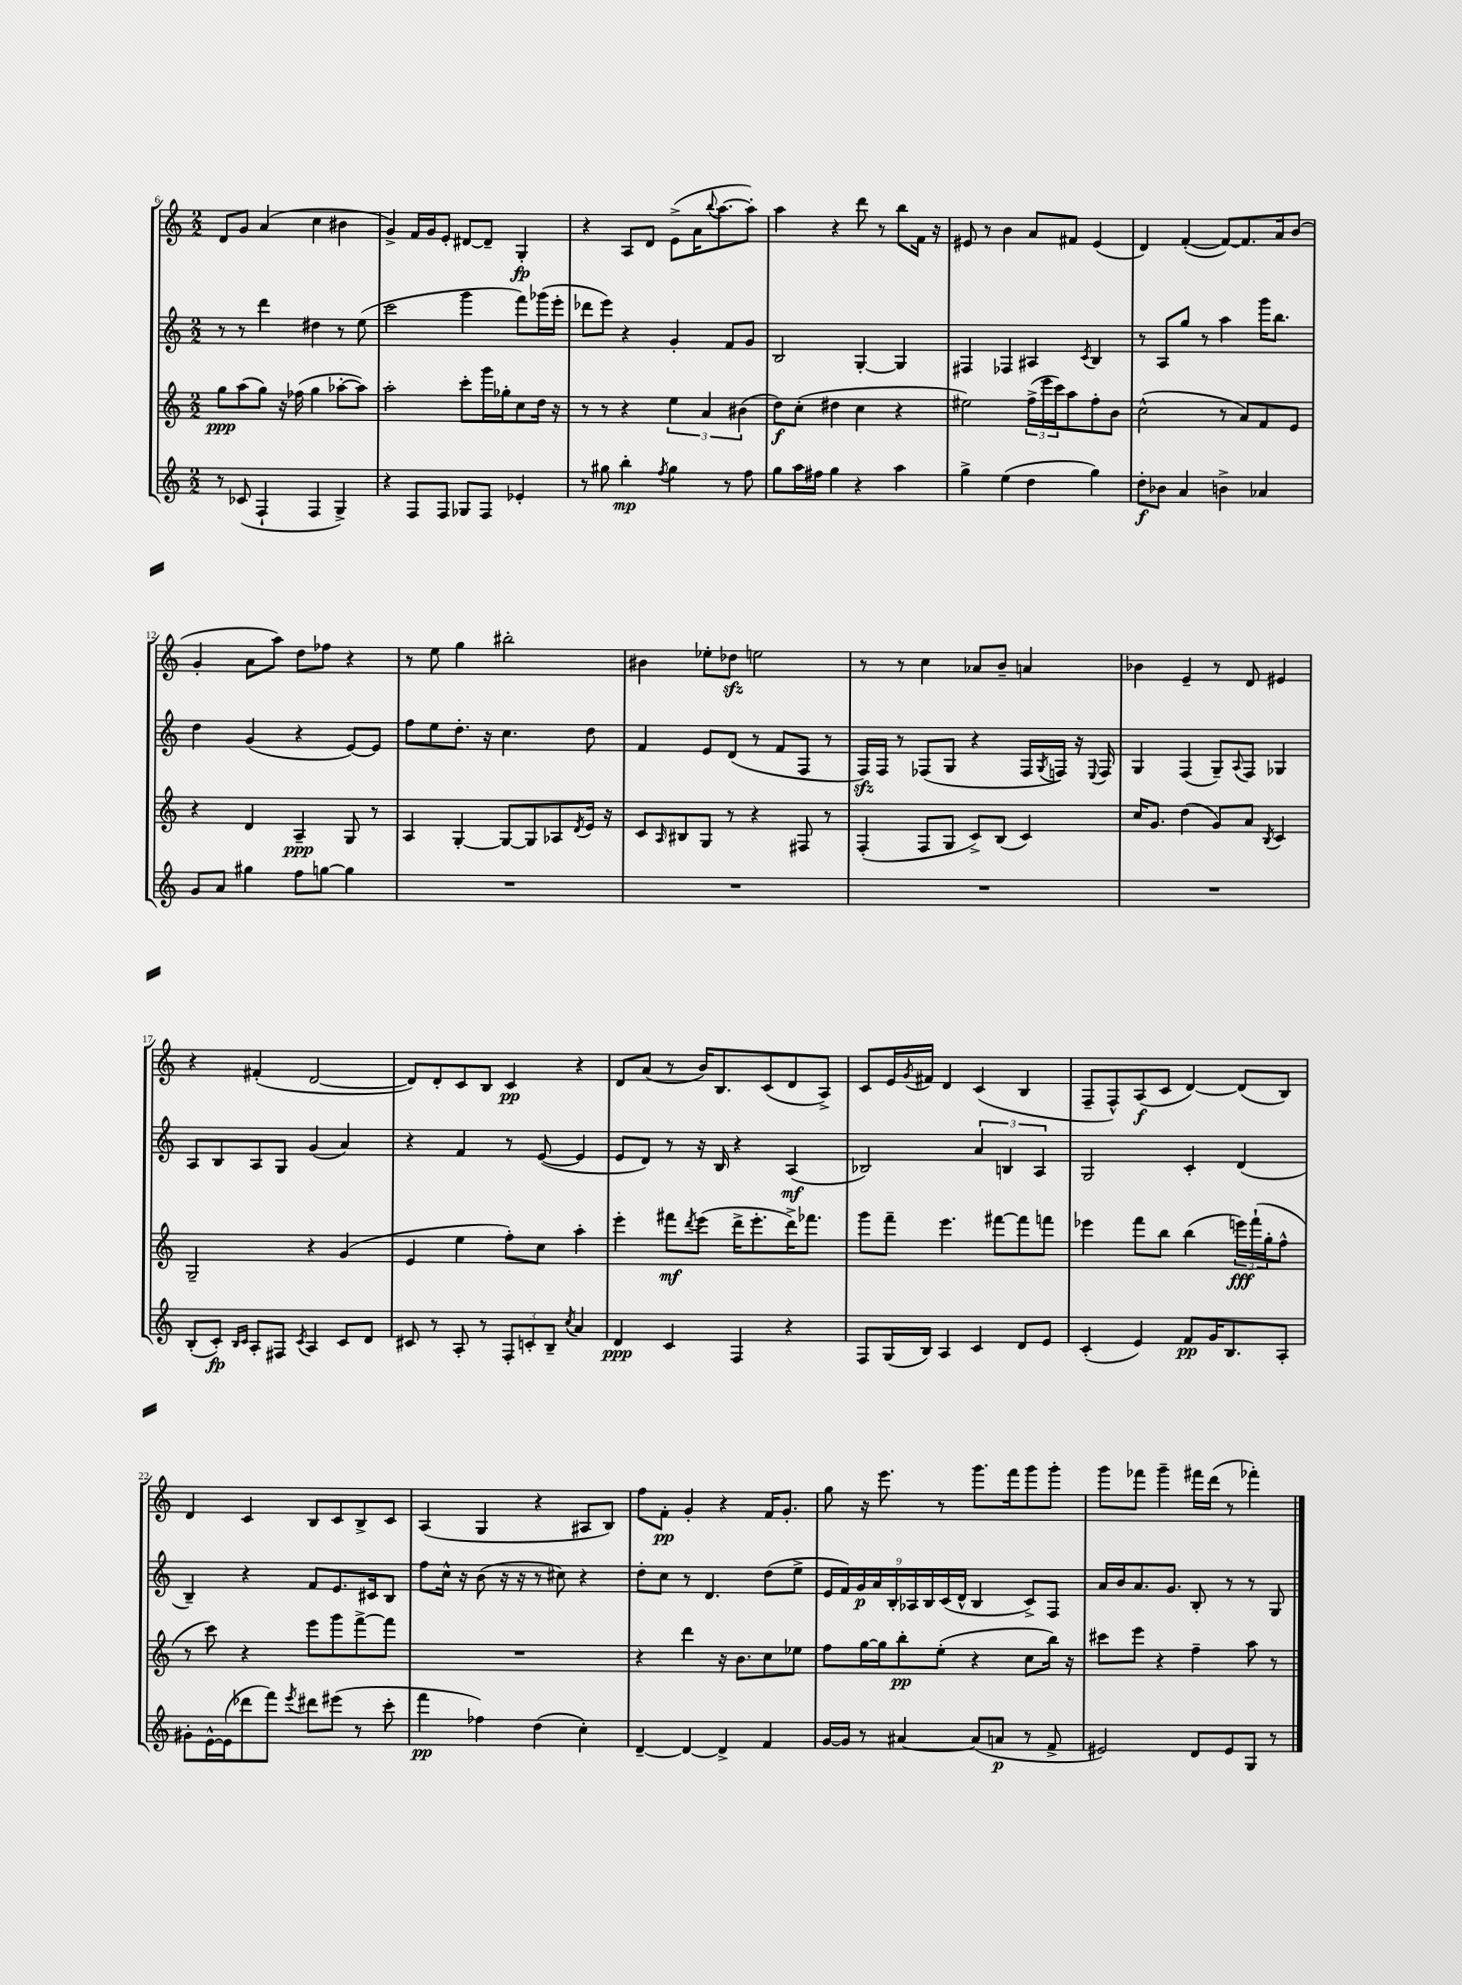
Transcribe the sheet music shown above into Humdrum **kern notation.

**kern	**dynam	**kern	**dynam	**kern	**dynam	**kern	**dynam
*part4	*part4	*part3	*part3	*part2	*part2	*part1	*part1
*staff4	*staff4	*staff3	*staff3	*staff2	*staff2	*staff1	*staff1
*clefG2	*	*clefG2	*	*clefG2	*	*clefG2	*
*k[]	*	*k[]	*	*k[]	*	*k[]	*
*M2/2	*	*M2/2	*	*M2/2	*	*M2/2	*
=6	=6	=6	=6	=6	=6	=6	=6
8r	.	8gg\L	ppp	8r	.	8d/L	.
(8c-X/	.	(8aa\	.	8r	.	8g/J	.
4F`/	.	8gg\J)	.	4ddd\	.	(4a/	.
.	.	16r	.	.	.	.	.
.	.	(16ff-X\	.	.	.	.	.
4F/	.	4gg\	.	4dd#X\	.	4cc\	.
4G^/)	.	[8aa-X'\L	.	8r	.	4b#X\	.
.	.	8aa-\J])	.	(8ee\	.	.	.
=7	=7	=7	=7	=7	=7	=7	=7
4r	.	2aa'\	.	2ccc\	.	4g^/)	.
8F/L	.	.	.	.	.	16f/LL	.
.	.	.	.	.	.	16g/J	.
8F/J	.	.	.	.	.	8e'/J	.
8G-X/L	.	8ccc'\L	.	4ggg\	.	[8d#X/L	.
8F/J	.	16ggg\L	.	.	.	8d#~/J]	.
.	.	16gg-X'\J	.	.	.	.	.
4e-X'/	.	8cc\	.	8fff\L)	.	4G'/	fp
.	.	16dd\Jk	.	(16ggg-X\L	.	.	.
.	.	16r	.	16eee'\JJ	.	.	.
=8	=8	=8	=8	=8	=8	=8	=8
8r	.	8r	.	8ddd-X\L	.	4r	.
8gg#X\	.	8r	.	8eee\J)	.	.	.
4bb'\	mp	4r	.	4r	.	8A/L	.
.	.	.	.	.	.	8d/J	.
8qff/	.	.	.	.	.	.	.
4gg#\	.	6ee\	.	4g'/	.	(8e^\L	.
.	.	.	.	.	.	16a\K	.
.	.	6a/	.	.	.	.	.
.	.	.	.	.	.	8qqbb/	.
.	.	.	.	.	.	[8.aa\	.
8r	.	.	.	8f/L	.	.	.
.	.	(6b#X\	.	.	.	.	.
8ff\	.	.	.	8g/J	.	8aa'\J])	.
=9	=9	=9	=9	=9	=9	=9	=9
8gg\L	.	8dd\L)	f	2B/	.	4aa\	.
16aa\L	.	(8cc'\J	.	.	.	.	.
16ff#X\JJ	.	.	.	.	.	.	.
4gg\	.	4dd#X\	.	.	.	4r	.
4r	.	4cc\	.	[4G'/	.	8ddd\	.
.	.	.	.	.	.	8r	.
4aa\	.	4r	.	4G/]	.	8bb\L	.
.	.	.	.	.	.	16f\Jk	.
.	.	.	.	.	.	16r	.
=10	=10	=10	=10	=10	=10	=10	=10
4gg^\	.	2ee#X\)	.	4F#X/	.	8e#X/	.
.	.	.	.	.	.	8r	.
(4ee\	.	.	.	4F-X/	.	4b\	.
4dd\	.	(24ff^\LL	.	4A#X/	.	8a/L	.
.	.	24eee\	.	.	.	.	.
.	.	24ccc\J)	.	.	.	.	.
.	.	8aa\	.	.	.	8f#X/J	.
.	.	.	.	8qc/	.	.	.
4gg\)	.	8ff'\	.	4B/	.	(4e#/	.
.	.	8b\J	.	.	.	.	.
=11	=11	=11	=11	=11	=11	=11	=11
8dd'\L	f	(2cc^^\	.	8r	.	4d/)	.
8b-X\J	.	.	.	8A/L	.	.	.
4a/	.	.	.	8gg/J	.	([4f'/	.
.	.	.	.	8r	.	.	.
4bn^\	.	8r	.	4aa\	.	8f/L_)	.
.	.	8a/L)	.	.	.	8.f/]	.
4a-X/	.	8f/	.	16ggg\KL	.	.	.
.	.	.	.	8.bb\J	.	16a/k	.
.	.	8e/J	.	.	.	(8b/J	.
!!LO:LB:g=z
=12	=12	=12	=12	=12	=12	=12	=12
8g/L	.	4r	.	4dd\	.	4g'/	.
8a/J	.	.	.	.	.	.	.
4gg#X\	.	4d/	.	(4g/	.	8a\L	.
.	.	.	.	.	.	8aa\J)	.
8ff\L	.	4A~/	ppp	4r	.	8dd\L	.
[8ggn\J	.	.	.	.	.	8ff-X\J	.
4gg\]	.	8G/	.	[8e/L)	.	4r	.
.	.	8r	.	8e/J]	.	.	.
=13	=13	=13	=13	=13	=13	=13	=13
1r	.	4A/	.	8ff\L	.	8r	.
.	.	.	.	8ee\	.	8ee\	.
.	.	[4G'/	.	8.dd'\J	.	4gg\	.
.	.	.	.	16r	.	.	.
.	.	8G/L_	.	4.cc\	.	2bb#X'\	.
.	.	8G/]	.	.	.	.	.
.	.	8A-X/	.	.	.	.	.
.	.	8qd/	.	.	.	.	.
.	.	16e/Jk	.	8dd\	.	.	.
.	.	16r	.	.	.	.	.
=14	=14	=14	=14	=14	=14	=14	=14
1r	.	8c/L	.	4f/	.	4b#X\	.
.	.	16qqA/	.	.	.	.	.
.	.	8B#X/	.	.	.	.	.
.	.	8G/J	.	8e/L	.	8ee-X'\L	.
.	.	8r	.	(8d/J	.	8dd-Xzz\J	.
.	.	4r	.	8r	.	2een\	.
.	.	.	.	8f/L	.	.	.
.	.	8F#X/	.	8F/J	.	.	.
.	.	8r	.	8r	.	.	.
=15	=15	=15	=15	=15	=15	=15	=15
1r	.	(4F'/	.	16Fzz/LL)	.	8r	.
.	.	.	.	16F/JJ	.	.	.
.	.	.	.	8r	.	8r	.
.	.	8F/L	.	(8F-X/L	.	4cc\	.
.	.	8G/J	.	8G/J	.	.	.
.	.	8c^/L)	.	4r	.	8a-X/L	.
.	.	(8B/J	.	.	.	8b~/J	.
.	.	4c/)	.	16F-/LL	.	4an/	.
.	.	.	.	8qG/	.	.	.
.	.	.	.	16Fn/JJ)	.	.	.
.	.	.	.	16r	.	.	.
.	.	.	.	8qqE/	.	.	.
.	.	.	.	16F/	.	.	.
=16	=16	=16	=16	=16	=16	=16	=16
1r	.	16cc/KL	.	4G/	.	4b-X\	.
.	.	8.g/J	.	.	.	.	.
.	.	(4dd\	.	(4F/	.	4e~/	.
.	.	8g/L)	.	8G~/L)	.	8r	.
.	.	.	.	8qqA/	.	.	.
.	.	8a/J	.	8F/J	.	8d/	.
.	.	8qB/	.	.	.	.	.
.	.	4c/	.	4G-X/	.	4e#X/	.
!!LO:LB:g=z
=17	=17	=17	=17	=17	=17	=17	=17
(8B'/L	.	2G~/	.	8A/L	.	4r	.
8c'/J)	fp	.	.	8B/	.	.	.
16qqB/LL	.	.	.	.	.	.	.
16qqc/JJ	.	.	.	.	.	.	.
8A'/L	.	.	.	8A/	.	(4f#X'/	.
8F#X/J	.	.	.	8G/J	.	.	.
8qc/	.	.	.	.	.	.	.
4A/	.	4r	.	(4g/	.	[2d/	.
8c/L	.	(4g/	.	4a/)	.	.	.
8d/J	.	.	.	.	.	.	.
=18	=18	=18	=18	=18	=18	=18	=18
8c#X/	.	4e/	.	4r	.	8d/L])	.
8r	.	.	.	.	.	8d'/	.
8A'/	.	4ee\	.	4f/	.	8c/	.
8r	.	.	.	.	.	8B/J	.
12F'/L	.	8ff'\L)	.	8r	.	4c/	pp
12cn'/	.	.	.	.	.	.	.
.	.	8cc\J	.	([8e/	.	.	.
12B~/J	.	.	.	.	.	.	.
8qcc/	.	.	.	.	.	.	.
4a/	.	4aa'\	.	4e/]	.	4r	.
=19	=19	=19	=19	=19	=19	=19	=19
4d/	ppp	4eee'\	.	8e/L	.	8d/L	.
.	.	.	.	8d/J)	.	(8a/J	.
4c/	.	8fff#X\L	mf	8r	.	8r	.
.	.	8qddd/	.	.	.	.	.
.	.	(8eee\J	.	16r	.	16b/KL)	.
.	.	.	.	16B/	.	8.B/	.
4F/	.	16ddd^\KL	.	4r	.	.	.
.	.	8.eee'\	.	.	.	.	.
.	.	.	.	.	.	(8c/	.
4r	.	16ddd^\K)	.	(4A/	mf	8d/	.
.	.	8.fff-X\J	.	.	.	.	.
.	.	.	.	.	.	8A^/J)	.
=20	=20	=20	=20	=20	=20	=20	=20
8F/L	.	8ggg\L	.	2B-X/)	.	8c/L	.
(16G/L	.	8fff~\J	.	.	.	16e/L	.
.	.	.	.	.	.	8qg/	.
16B/JJ)	.	.	.	.	.	16f#X/JJ	.
4A/	.	4.eee\	.	.	.	4d/	.
4c/	.	.	.	6a/	.	(4c/	.
.	.	[8fff#X\L	.	.	.	.	.
.	.	.	.	6Bn/	.	.	.
8d/L	.	8fff#\]	.	.	.	4B/	.
.	.	.	.	6A/	.	.	.
8e/J	.	8fffn\J	.	.	.	.	.
=21	=21	=21	=21	=21	=21	=21	=21
(4c'/	.	4eee-X\	.	2G/	.	8F~/L	.
.	.	.	.	.	.	8F^^/)	.
4e/)	.	8fff\L	.	.	.	(8A/	f
.	.	8bb\J	.	.	.	8c/J	.
8f/L	pp	(4bb\	.	4c'/	.	[4d/)	.
16g/K	.	.	.	.	.	.	.
8.B/	.	.	.	.	.	.	.
.	.	24eeen\LL)	fff	(4d/	.	(8d/L]	.
.	.	(24fff`\	.	.	.	.	.
.	.	24gg'\J	.	.	.	.	.
8A'/J	.	8ff^^\J	.	.	.	8B/J)	.
!!LO:LB:g=z
=22	=22	=22	=22	=22	=22	=22	=22
8g#X'\L	.	8r	.	4B~/)	.	4d/	.
[16e^^\L	.	8ccc\)	.	.	.	.	.
(16e\J]	.	.	.	.	.	.	.
8ddd-X\	.	4r	.	4r	.	4c/	.
8fff\J)	.	.	.	.	.	.	.
8qeee/	.	.	.	.	.	.	.
8ddd#X\L	.	8eee\L	.	8f/L	.	8B/L	.
(8eee#X\J	.	8ggg\	.	8.e/	.	8c/	.
8r	.	[8fff^\	.	.	.	8B^/	.
.	.	.	.	16c#X/k	.	.	.
8ccc'\	.	8fff\J]	.	8B/J	.	8c/J	.
=23	=23	=23	=23	=23	=23	=23	=23
4fff\	pp	1r	.	8ff\L	.	(4A/	.
.	.	.	.	16cc^^\Jk	.	.	.
.	.	.	.	16r	.	.	.
4ff-X\)	.	.	.	(8b\	.	4G/	.
.	.	.	.	16r	.	.	.
.	.	.	.	16r	.	.	.
(4dd\	.	.	.	8r	.	4r	.
.	.	.	.	8cc#X\)	.	.	.
4cc'\)	.	.	.	4r	.	8A#X/L	.
.	.	.	.	.	.	8B/J)	.
=24	=24	=24	=24	=24	=24	=24	=24
[4d~/	.	4r	.	8dd'\L	.	8ff\L	.
.	.	.	.	8cc\J	.	8f'\J	pp
4d/_	.	4ddd\	.	8r	.	4g'/	.
.	.	.	.	4.d/	.	.	.
4d^/]	.	16r	.	.	.	4r	.
.	.	8.b\L	.	.	.	.	.
4f/	.	8cc\	.	(8dd\L	.	16f/KL	.
.	.	.	.	.	.	8.g'/J	.
.	.	8ee-X\J	.	8ee^\J	.	.	.
=25	=25	=25	=25	=25	=25	=25	=25
[16g/LL	.	8ff\L	.	18e/LL	.	8gg\	.
.	.	.	.	18f/)	.	.	.
16g/JJ]	.	.	.	.	.	.	.
.	.	.	.	18g/	p	.	.
8r	.	[16gg\L	.	.	.	16r	.
.	.	.	.	18a/	.	.	.
.	.	16gg\J]	.	.	.	8.eee\	.
.	.	.	.	18B'/	.	.	.
[4a#X/	.	8bb'\	pp	.	.	.	.
.	.	.	.	18A-X/	.	.	.
.	.	.	.	18B/	.	.	.
.	.	(8ee'\J	.	.	.	8r	.
.	.	.	.	(18c/	.	.	.
.	.	.	.	18d^^/JJ	.	.	.
(8a#/L]	.	4r	.	4B/	.	8.ggg\L	.
8an/J	p	.	.	.	.	.	.
.	.	.	.	.	.	16fff\k	.
8r	.	8cc\L	.	8c^/L)	.	8ggg\	.
8f^/	.	16bb\Jk)	.	8F/J	.	8ggg'\J	.
.	.	16r	.	.	.	.	.
=26	=26	=26	=26	=26	=26	=26	=26
2e#X/)	.	8ccc#X\L	.	16a/LL	.	8ggg\L	.
.	.	.	.	16b/J	.	.	.
.	.	8eee\J	.	8.a/	.	8fff-X\J	.
.	.	4r	.	.	.	4ggg~\	.
.	.	.	.	8.g/J	.	.	.
8d/L	.	4ff~\	.	8B'/	.	16fff#X\LL	.
.	.	.	.	.	.	(16ddd\JJ	.
8e#/	.	.	.	8r	.	8r	.
8G/J	.	8aa\	.	8r	.	4fff-X'\)	.
8r	.	8r	.	8G/	.	.	.
==	==	==	==	==	==	==	==
*-	*-	*-	*-	*-	*-	*-	*-
